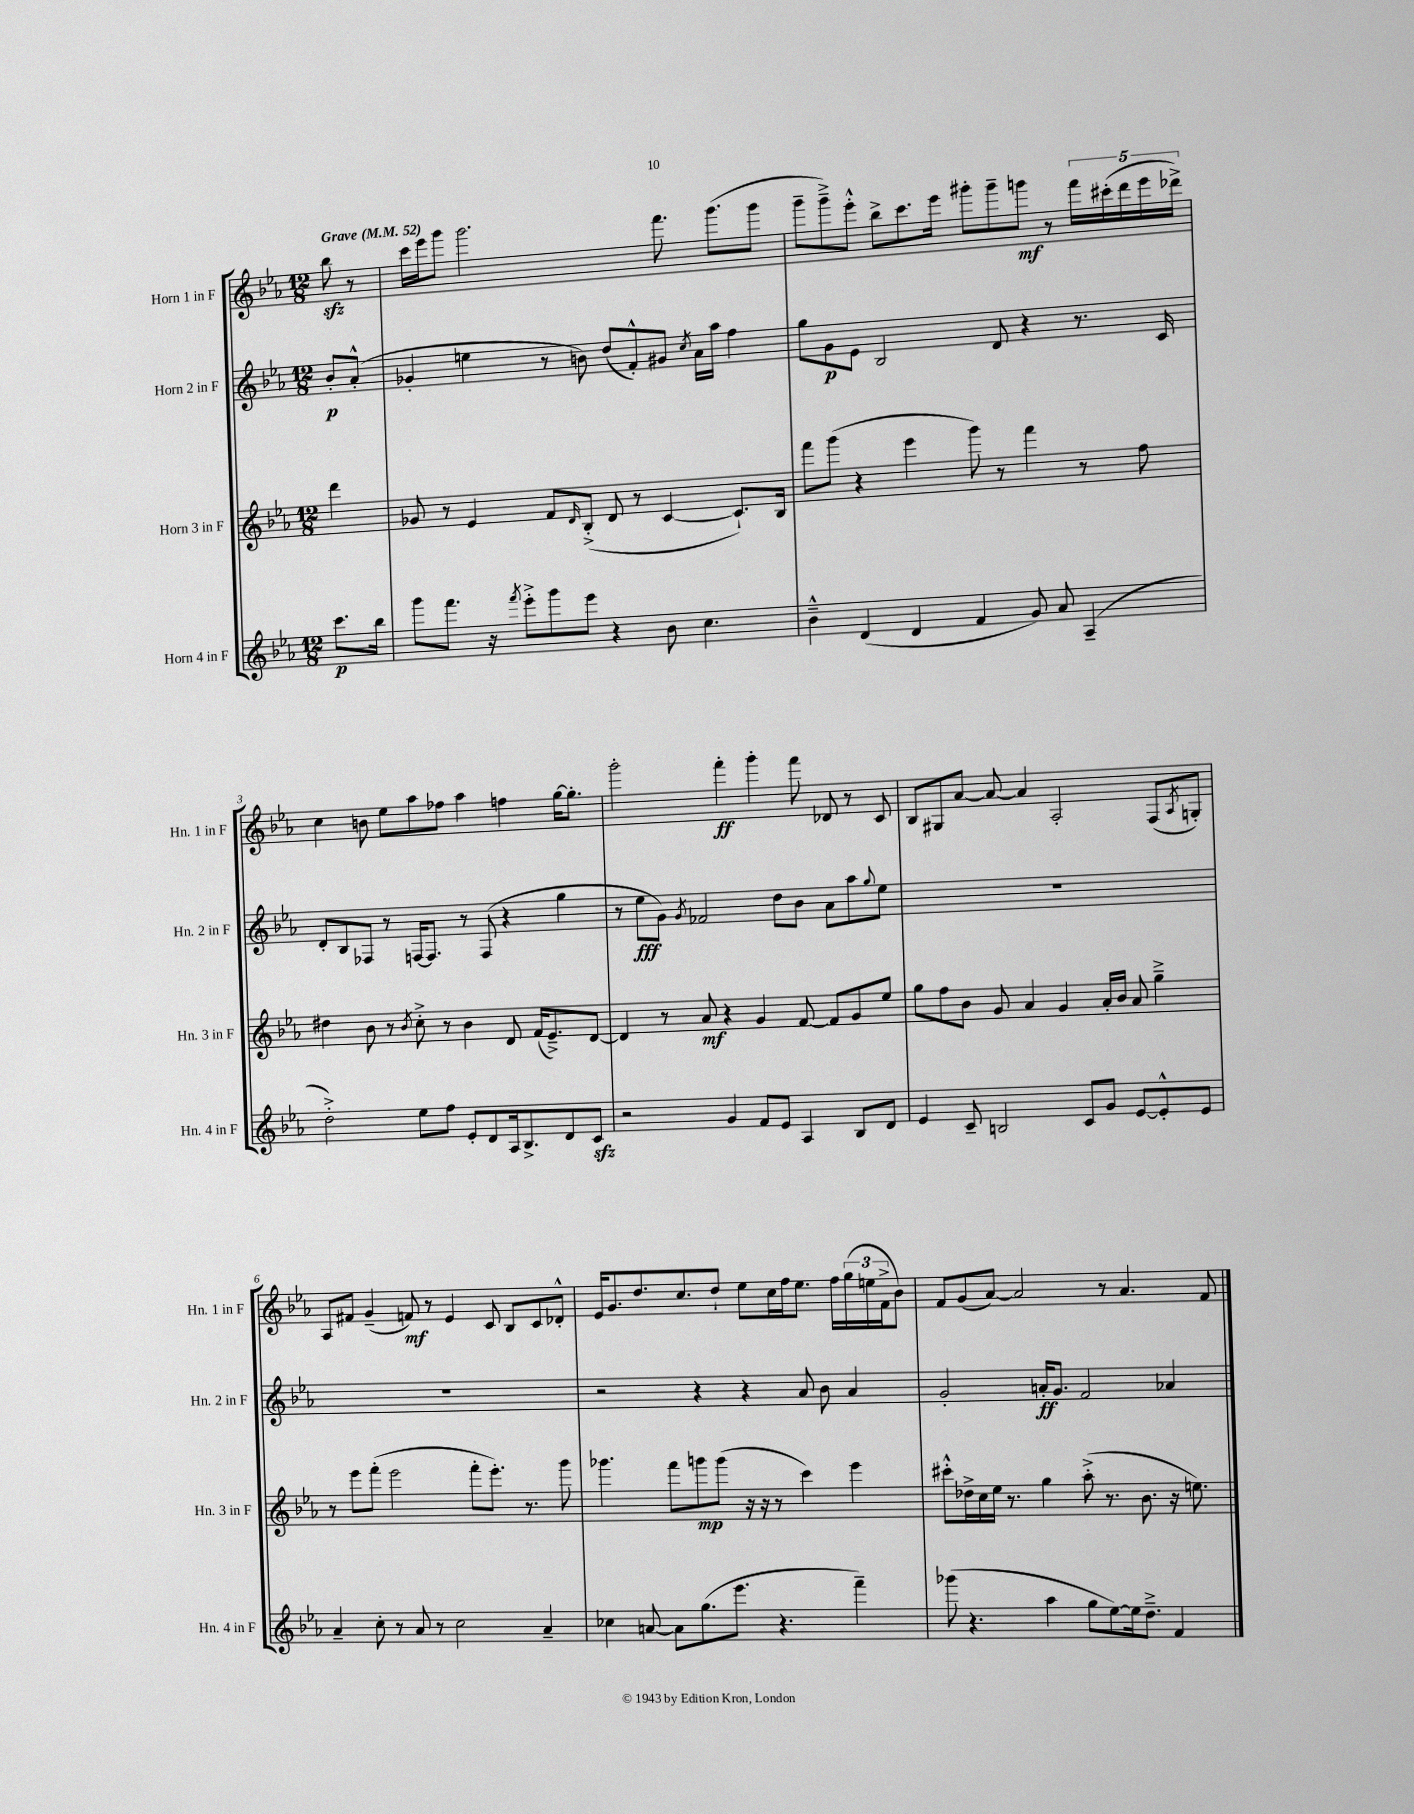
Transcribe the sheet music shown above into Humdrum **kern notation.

**kern	**kern	**kern	**kern
*staff4	*staff3	*staff2	*staff1
*clefG2	*clefG2	*clefG2	*clefG2
*k[b-e-a-]	*k[b-e-a-]	*k[b-e-a-]	*k[b-e-a-]
*M12/8	*M12/8	*M12/8	*M12/8
*MM52	*MM52	*MM52	*MM52
8.ccc\L	4ddd\	8b-'/L	8bb-\
.	.	(8a-'^^/J	8r
16bb-\Jk	.	.	.
=	=	=	=
8ggg\L	8g-/	4g-'/	16ccc\LL
.	.	.	16eee-\J
8.fff\J	8r	.	8ggg\J
.	4e-/	4ee\	2.ggg\
16r	.	.	.
8qfff/	.	.	.
8eee-'^\L	.	.	.
8ggg\	8f/L	8r	.
.	16qqd/	.	.
8eee-\J	(8B-'^/J	8b\)	.
4r	8d/	(8dd/L	.
.	8r	8f'^^/)	.
8b-\	[4c/	8g#/J	8.fff\
.	.	8qcc/	.
4.cc\	.	16a-\LL	.
.	.	16aa-\JJ	(8.ggg\L
.	8.c`/]L)	4ff\	.
.	.	.	8ggg\J
.	16B-/Jk	.	.
=	=	=	=
4b-~^^\	8fff\L	8gg\L	8ggg~\L
.	(8ggg\J	8g\	8ggg~^\)
(4d/	4r	8e-\J	8eee-'^^\J
.	.	2B-/	8bb-^\L
4d/	4eee-\	.	8.ccc\
.	.	.	16eee-\Jk
4f/	8ggg\)	.	8ggg#'\L
.	8r	8d/	8ggg#~\
8g/)	4fff\	4r	8ggg\J
8a-/	.	.	8r
(4A-~/	8r	8.r	20fff\LL
.	.	.	(20ccc#'\
.	.	.	20ddd\
.	8ff\	.	.
.	.	.	20eee-\
.	.	16c/	.
.	.	.	20ddd-^\JJ)
=	=	=	=
2dd'^\)	4dd#\	8d'/L	4cc\
.	.	8B-/	.
.	8b-\	8F-/J	8b\
.	8r	8r	8ee-\L
.	8qb-/	.	.
8ee-\L	8cc'^\	[16F/LK	8aa-\
.	.	8.F/]J	.
8ff\J	8r	.	8ff-\J
8e-'/L	4b-\	8r	4aa-\
8d/	.	(8F/	.
16A-/k	8d/	4r	4ff\
8.B-^/	.	.	.
.	(16f/LK	.	.
.	8.e-~^/)	.	.
8d/	.	4gg\	[16gg\LK
.	.	.	8.gg'\]J
8c/J	[8d/J	.	.
=	=	=	=
2r	4d/]	8r	2ggg'\
.	.	8ee-\L	.
.	8r	8g\J)	.
.	.	8qg/	.
.	8a-/	2f-/	.
4g/	4r	.	4fff'\
8f/L	4g/	.	4ggg'\
8e-/J	.	8dd\L	.
4A-/	[8f/	8b-\J	8fff\
.	8f/]L	8a-\L	8d-/
8B-/L	8g/	8aa-\	8r
.	.	8qqgg/	.
8d/J	8ee-/J	8ee-\J	8c/
=	=	=	=
4e-/	8gg\L	1.r	8B-/L
.	8ff\	.	8G#/
8c~/	8b-\J	.	[8a-/J
2B/	8g/	.	8a-/_
.	4a-/	.	4a-/]
.	4g/	.	2A-'/
8c/L	.	.	.
8g/J	16a-'/LL	.	.
.	16b-/JJ	.	.
[8e-/L	8a-/	.	.
8e-'^^/]	4gg~^\	.	(8F/L
.	.	.	8qA-/
8e-/J	.	.	8G'/J)
=	=	=	=
4a-~/	8r	1.r	8A-/L
.	8eee-\L	.	8f#/J
8cc'\	(8fff'\J	.	(4g~/
8r	2eee-\	.	.
8a-/	.	.	8f/)
8r	.	.	8r
2cc\	.	.	4e-/
.	8fff'\L	.	.
.	8.eee-'\J)	.	8c/
.	.	.	8B-/L
.	8.r	.	.
4a-~/	.	.	8c/
.	8ggg\	.	8d-'^^/J
=	=	=	=
4cc-\	4.ggg-\	2r	16e-/LK
.	.	.	8.g/
[8a/	.	.	8.dd/
8a\]L	8fff\L	.	.
.	.	.	8.cc/
(8.gg\	8ggg\	4r	.
.	(8ggg\J	.	8dd`/J
8.eee-\J	.	.	.
.	16r	4r	8ee-\L
.	16r	.	.
4.r	8r	.	16cc\L
.	.	.	16ff\J
.	4ccc\)	8a-/	8.ee-\J
.	.	8b-\	.
.	.	.	16ff\LL
4fff~\)	4eee-\	4a-/	(24gg\
.	.	.	24ee\
.	.	.	24f^\J
.	.	.	8b-\J)
=	=	=	=
(8ggg-\	8ccc#'^^\L	2g'/	8f/L
4.r	16dd-^\L	.	(8g/
.	16cc\	.	.
.	16ee-\JJ	.	[8a-/J)
.	8.r	.	.
.	.	.	2a-/]
4aa-\	4gg\	16a'/LK	.
.	.	8.g/J	.
8gg\L	(8aa-'^\	2f/	.
[8ee-\)	8.r	.	8r
16ee-\]k	.	.	4.a-/
8.dd~^\J	8.b-\	.	.
4f/	16r	4a-/	.
.	8.ee\)	.	.
.	.	.	8f/
==	==	==	==
*-	*-	*-	*-
